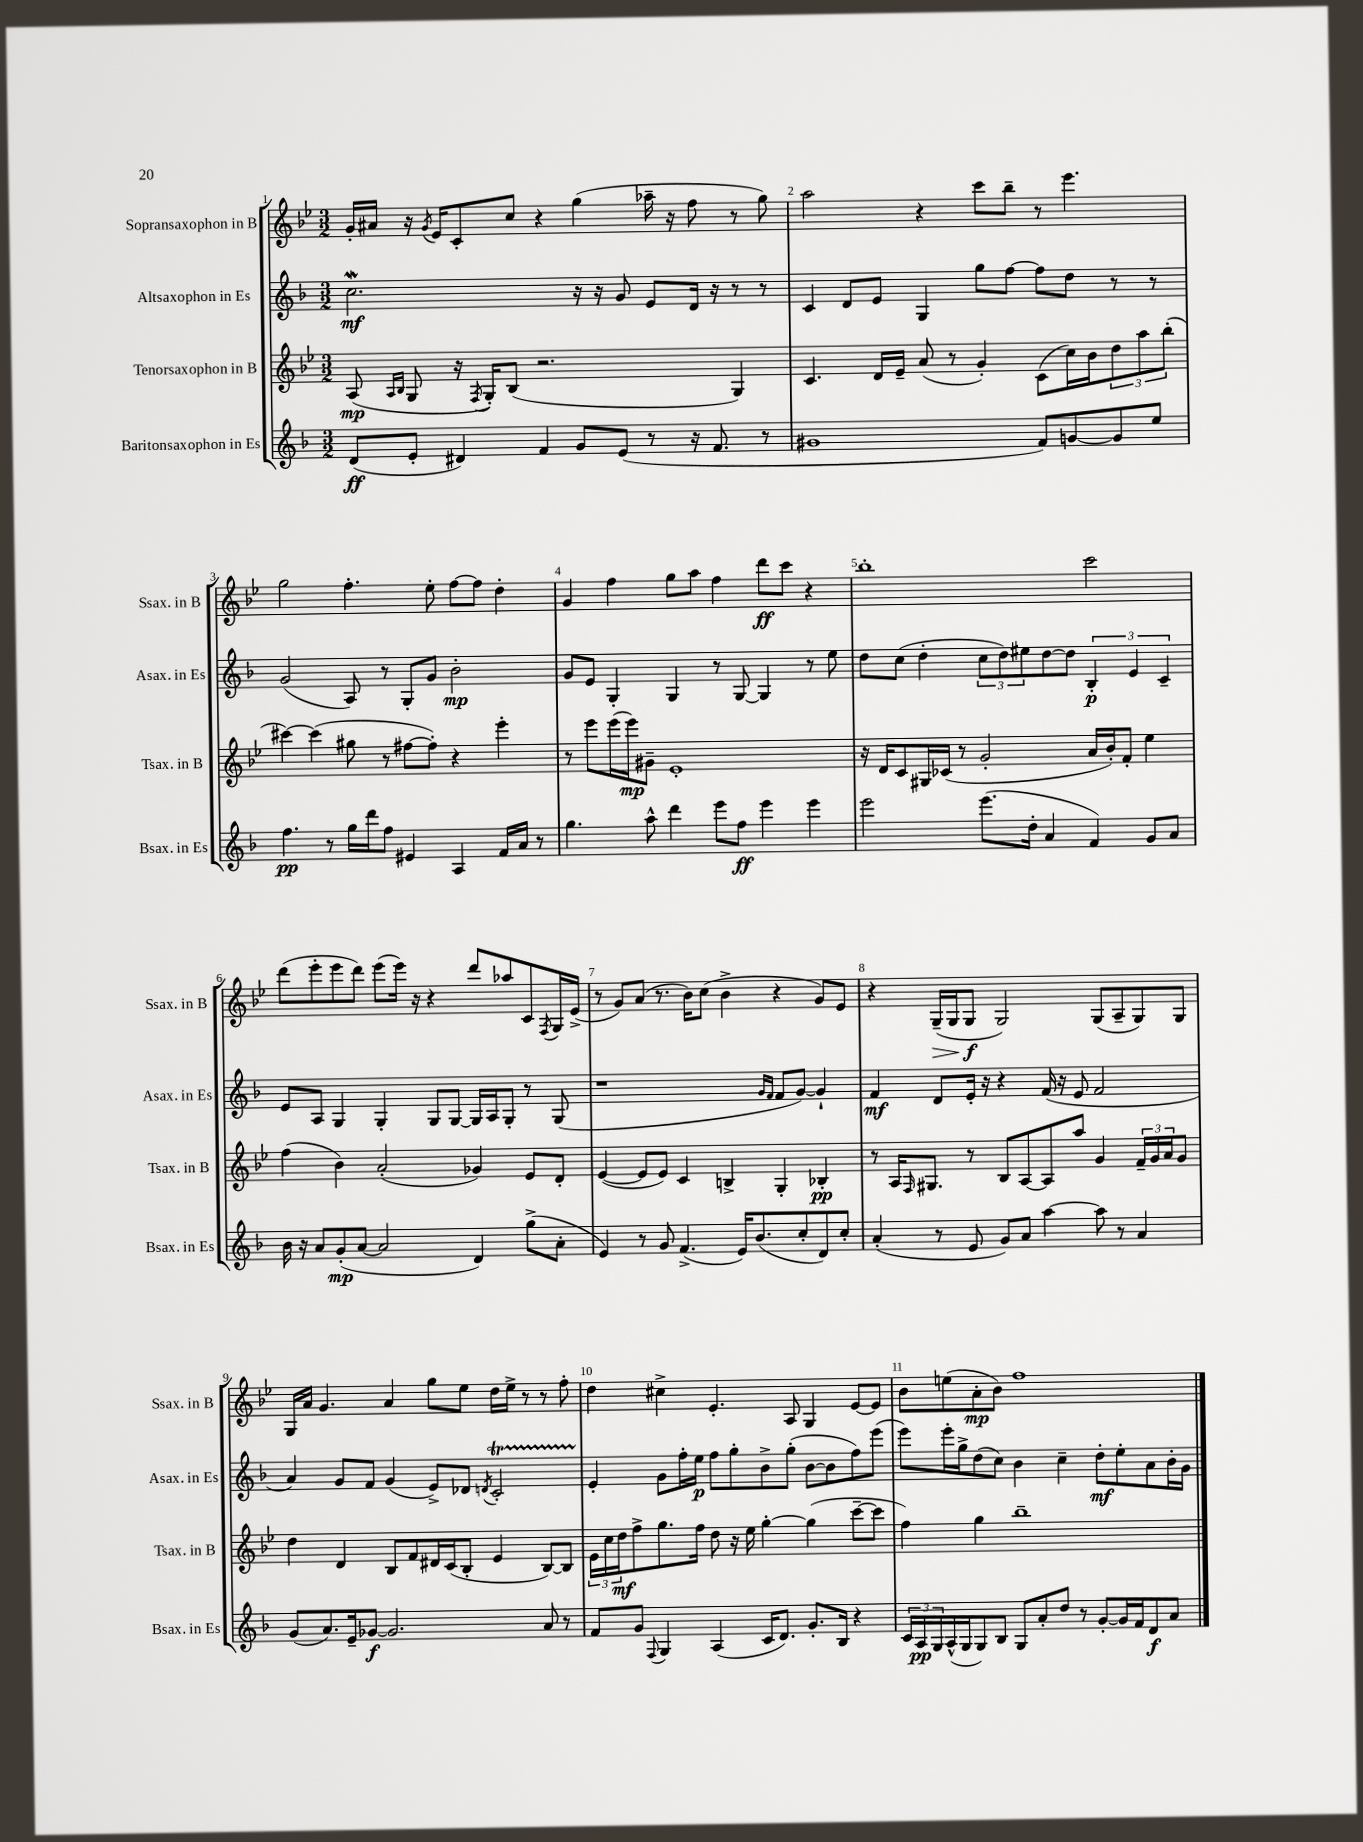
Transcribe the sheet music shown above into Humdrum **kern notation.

**kern	**dynam	**kern	**dynam	**kern	**dynam	**kern	**dynam
*part4	*part4	*part3	*part3	*part2	*part2	*part1	*part1
*staff4	*staff4	*staff3	*staff3	*staff2	*staff2	*staff1	*staff1
*I"Baritonsaxophon in Es	*	*I"Tenorsaxophon in B	*	*I"Altsaxophon in Es	*	*I"Sopransaxophon in B	*
*I'Bsax. in Es	*	*I'Tsax. in B	*	*I'Asax. in Es	*	*I'Ssax. in B	*
*clefG2	*	*clefG2	*	*clefG2	*	*clefG2	*
*k[b-]	*	*k[b-e-]	*	*k[b-]	*	*k[b-e-]	*
*M3/2	*	*M3/2	*	*M3/2	*	*M3/2	*
=1	=1	=1	=1	=1	=1	=1	=1
(8d/L	ff	(8A/	mp	2.ccW\	mf	16g'/LL	.
.	.	.	.	.	.	16a#X/JJ	.
.	.	16qqA/LL	.	.	.	.	.
.	.	16qqB-/JJ	.	.	.	.	.
8e'/J	.	8G/	.	.	.	16r	.
.	.	.	.	.	.	8qg/	.
.	.	.	.	.	.	16e-/KL	.
4d#X/)	.	16r	.	.	.	8c'/	.
.	.	8qF/	.	.	.	.	.
.	.	16G'/KL)	.	.	.	.	.
.	.	(8B-/J	.	.	.	8cc/J	.
4f/	.	2.r	.	.	.	4r	.
8g/L	.	.	.	16r	.	(4gg\	.
.	.	.	.	16r	.	.	.
(8e/J	.	.	.	8g/	.	.	.
8r	.	.	.	8e/L	.	16aa-X~\	.
.	.	.	.	.	.	16r	.
16r	.	.	.	16d/Jk	.	8ff\	.
8.f/	.	.	.	16r	.	.	.
.	.	4G/)	.	8r	.	8r	.
8r	.	.	.	8r	.	8gg\)	.
=2	=2	=2	=2	=2	=2	=2	=2
1g#X	.	4.c/	.	4c/	.	2aa\	.
.	.	.	.	8d/L	.	.	.
.	.	16d/LL	.	8e/J	.	.	.
.	.	16e-~/JJ	.	.	.	.	.
.	.	(8a/	.	4G/	.	4r	.
.	.	8r	.	.	.	.	.
.	.	4g'/)	.	8gg\L	.	8ccc\L	.
.	.	.	.	[8ff\J	.	8bb-~\J	.
8f/L)	.	(8c\L	.	8ff\L]	.	8r	.
[8gn/	.	16cc\L)	.	8dd\J	.	4.eee-\	.
.	.	16b-\J	.	.	.	.	.
8g/]	.	12dd\	.	8r	.	.	.
.	.	12aa\	.	.	.	.	.
8ee/J	.	.	.	8r	.	.	.
.	.	(12bb-'\J	.	.	.	.	.
!!LO:LB:g=z
=3	=3	=3	=3	=3	=3	=3	=3
4.ff\	pp	[4ccc#X\)	.	(2g/	.	2gg\	.
.	.	(4ccc#\]	.	.	.	.	.
8r	.	.	.	.	.	.	.
16gg\LL	.	8gg#X\	.	8A/)	.	4.ff'\	.
16ddd\J	.	.	.	.	.	.	.
8ff\J	.	8r	.	8r	.	.	.
4e#X/	.	[8ff#X\L	.	8G'/L	.	.	.
.	.	8ff#'\J])	.	8g/J	.	8ee-'\	.
4A/	.	4r	.	2b-'\	mp	[8ff\L	.
.	.	.	.	.	.	8ff\J]	.
16f/LL	.	4eee-'\	.	.	.	4dd'\	.
16a/JJ	.	.	.	.	.	.	.
8r	.	.	.	.	.	.	.
=4	=4	=4	=4	=4	=4	=4	=4
4.gg\	.	8r	.	8g/L	.	4g/	.
.	.	8eee-\L	.	8e/J	.	.	.
.	.	(16eee-\L	.	4G'/	.	4ff\	.
.	.	16eee-\J)	mp	.	.	.	.
8aa^^\	.	8g#X~\J	.	.	.	.	.
4ddd\	.	1e-'	.	4G/	.	8gg\L	.
.	.	.	.	.	.	8aa\J	.
8eee\L	.	.	.	8r	.	4ff\	.
8ff\J	ff	.	.	[8G/	.	.	.
4eee\	.	.	.	4G/]	.	8ddd\L	ff
.	.	.	.	.	.	8ccc\J	.
4eee\	.	.	.	8r	.	4r	.
.	.	.	.	8ee\	.	.	.
=5	=5	=5	=5	=5	=5	=5	=5
2eee\	.	16r	.	8dd\L	.	1bb-'	.
.	.	16d/KL	.	.	.	.	.
.	.	8c/	.	(8cc\J	.	.	.
.	.	16G#X/L	.	4dd'\	.	.	.
.	.	(16c-X/JJ	.	.	.	.	.
.	.	8r	.	.	.	.	.
(8.eee\L	.	2g'/	.	12cc\L	.	.	.
.	.	.	.	12dd\)	.	.	.
.	.	.	.	12ee#X\	.	.	.
16dd'\Jk	.	.	.	.	.	.	.
4a/	.	.	.	[8dd\	.	.	.
.	.	.	.	8dd\J]	.	.	.
4f/)	.	16a/LL	.	6B-'/	p	2ccc\	.
.	.	16b-'/J)	.	.	.	.	.
.	.	8f'/J	.	.	.	.	.
.	.	.	.	6e/	.	.	.
8g/L	.	4ee-\	.	.	.	.	.
.	.	.	.	6c~/	.	.	.
8a/J	.	.	.	.	.	.	.
!!LO:LB:g=z
=6	=6	=6	=6	=6	=6	=6	=6
16b-\	.	(4ff\	.	8e/L	.	(8ddd\L	.
16r	.	.	.	.	.	.	.
8a/L	.	.	.	8A/J	.	8eee-'\	.
(8g'/	mp	4b-\)	.	4G/	.	8eee-\	.
[8a/J	.	.	.	.	.	8ddd\J)	.
2a/]	.	(2a'/	.	4G'/	.	(8eee-\L	.
.	.	.	.	.	.	16eee-\Jk)	.
.	.	.	.	.	.	16r	.
.	.	.	.	8G/L	.	4r	.
.	.	.	.	[8G/J	.	.	.
4d/)	.	4g-X/)	.	16G/LL]	.	8ddd/L	.
.	.	.	.	16A/J	.	.	.
.	.	.	.	8G'/J	.	8aa-X/	.
(8gg^\L	.	8e-/L	.	8r	.	8c/	.
.	.	.	.	.	.	8qF/	.
8a'\J	.	8d'/J	.	(8G/	.	16G/L	.
.	.	.	.	.	.	(16e-^/JJ	.
=7	=7	=7	=7	=7	=7	=7	=7
4e/)	.	([4e-/	.	1r	.	8r	.
.	.	.	.	.	.	8g/L)	.
8r	.	8e-/L]	.	.	.	(8a/J	.
8g/	.	8e-/J)	.	.	.	8.r	.
(4.f^/	.	4c/	.	.	.	.	.
.	.	.	.	.	.	16b-\KL)	.
.	.	.	.	.	.	(8cc\J	.
.	.	4Bn^/	.	.	.	4b-^\	.
16e/KL)	.	.	.	.	.	.	.
(8.b-/	.	.	.	.	.	.	.
.	.	.	.	16qqg/LL	.	.	.
.	.	.	.	16qqf/JJ	.	.	.
.	.	4G'/	.	8f/L	.	4r	.
8cc'/	.	.	.	[8g/J)	.	.	.
8d/)	.	4B-X'/	pp	4g`/]	.	8g/L)	.
8cc'/J	.	.	.	.	.	8e-/J	.
=8	=8	=8	=8	=8	=8	=8	=8
(4a'/	.	8r	.	4f/	mf	4r	.
.	.	16A/KL	.	.	.	.	.
.	.	16qqF/	.	.	.	.	.
.	.	8.G#X/J	.	.	.	.	.
!	!	!	!	!	!	!	!LO:HP:b
8r	.	.	.	8d/L	.	(16G~/LL	>
.	.	.	.	.	.	16G/J	.
8e/	.	8r	.	16e'/Jk	.	8G/J	f
.	.	.	.	16r	.	.	.
8g/L)	.	8B-/L	.	4r	.	2G/)	]
8a/J	.	[8A/	.	.	.	.	.
[4aa\	.	8A/]	.	(16f/	.	.	.
.	.	.	.	16r	.	.	.
.	.	8aa/J	.	8e/	.	.	.
8aa\]	.	4g/	.	2f/	.	(8G/L	.
8r	.	.	.	.	.	8A~/	.
4a/	.	24f~/LL	.	.	.	8G/)	.
.	.	24g/	.	.	.	.	.
.	.	24a/J	.	.	.	.	.
.	.	8g/J	.	.	.	8G/J	.
!!LO:LB:g=z
=9	=9	=9	=9	=9	=9	=9	=9
(8g/L	.	4dd\	.	4a/)	.	16G/LL	.
.	.	.	.	.	.	16a/JJ	.
8.a/)	.	.	.	.	.	4.g/	.
.	.	4d/	.	8g/L	.	.	.
16e~/k	.	.	.	.	.	.	.
[8g-X/J	f	.	.	8f/J	.	.	.
2.g-/]	.	8B-/L	.	(4g/	.	4a/	.
.	.	8f/	.	.	.	.	.
.	.	16d#X/L	.	8e^/L)	.	8gg\L	.
.	.	(16c/J	.	.	.	.	.
.	.	8B-'/J	.	8d-X/J	.	8ee-\J	.
.	.	.	.	8qdn/	.	.	.
.	.	4e-/	.	2cT'/	.	16dd\LL	.
.	.	.	.	.	.	16ee-^\JJ	.
.	.	.	.	.	.	8r	.
8a/	.	[8B-/L)	.	.	.	8r	.
8r	.	8B-/J]	.	.	.	8ff'\	.
=10	=10	=10	=10	=10	=10	=10	=10
8f/L	.	24e-\LL	.	4e'/	.	4dd\	.
.	.	24cc\	.	.	.	.	.
.	.	24dd\J	mf	.	.	.	.
8g/J	.	8ff^\	.	.	.	.	.
8qqF/	.	.	.	.	.	.	.
4G/	.	8.gg\	.	8g\L	.	4cc#X^\	.
.	.	.	.	16ff'\L	.	.	.
.	.	16ff\Jk	.	16ee\JJ	p	.	.
(4A/	.	8dd\	.	8ff\L	.	4.e-'/	.
.	.	16r	.	8gg'\	.	.	.
.	.	16ee-\	.	.	.	.	.
16c/KL	.	[4gg'\	.	8b-^\	.	.	.
8.d/J)	.	.	.	.	.	.	.
.	.	.	.	(8gg'\J	.	8A/	.
8.g'/L	.	(4gg\]	.	[8b-\L	.	4G/	.
.	.	.	.	8b-\]	.	.	.
16B-/Jk	.	.	.	.	.	.	.
4r	.	[8ccc~\L	.	8ff\)	.	[8e-/L	.
.	.	8ccc\J]	.	(8eee\J	.	8e-/J]	.
=11	=11	=11	=11	=11	=11	=11	=11
24c/LL	.	4ff\)	.	8eee\L)	.	8b-\L	.
24A/	pp	.	.	.	.	.	.
24G/	.	.	.	.	.	.	.
(16A^^/	.	.	.	16eee'\L	.	(8een\	.
16G/J	.	.	.	16gg^\J	.	.	.
8G/)	.	4gg\	.	(8dd\	.	8a'\	mp
8B-/J	.	.	.	8cc\J)	.	8b-\J)	.
8G/L	.	1bb-~	.	4b-\	.	1ff	.
8a'/	.	.	.	.	.	.	.
8dd/J	.	.	.	4cc~\	.	.	.
8r	.	.	.	.	.	.	.
[8g'/L	.	.	.	8dd'\L	mf	.	.
16g/L]	.	.	.	8ee'\	.	.	.
16f/J	.	.	.	.	.	.	.
8d/	f	.	.	8a\	.	.	.
8a/J	.	.	.	16b-'\L	.	.	.
.	.	.	.	16g\JJ	.	.	.
==	==	==	==	==	==	==	==
*-	*-	*-	*-	*-	*-	*-	*-
